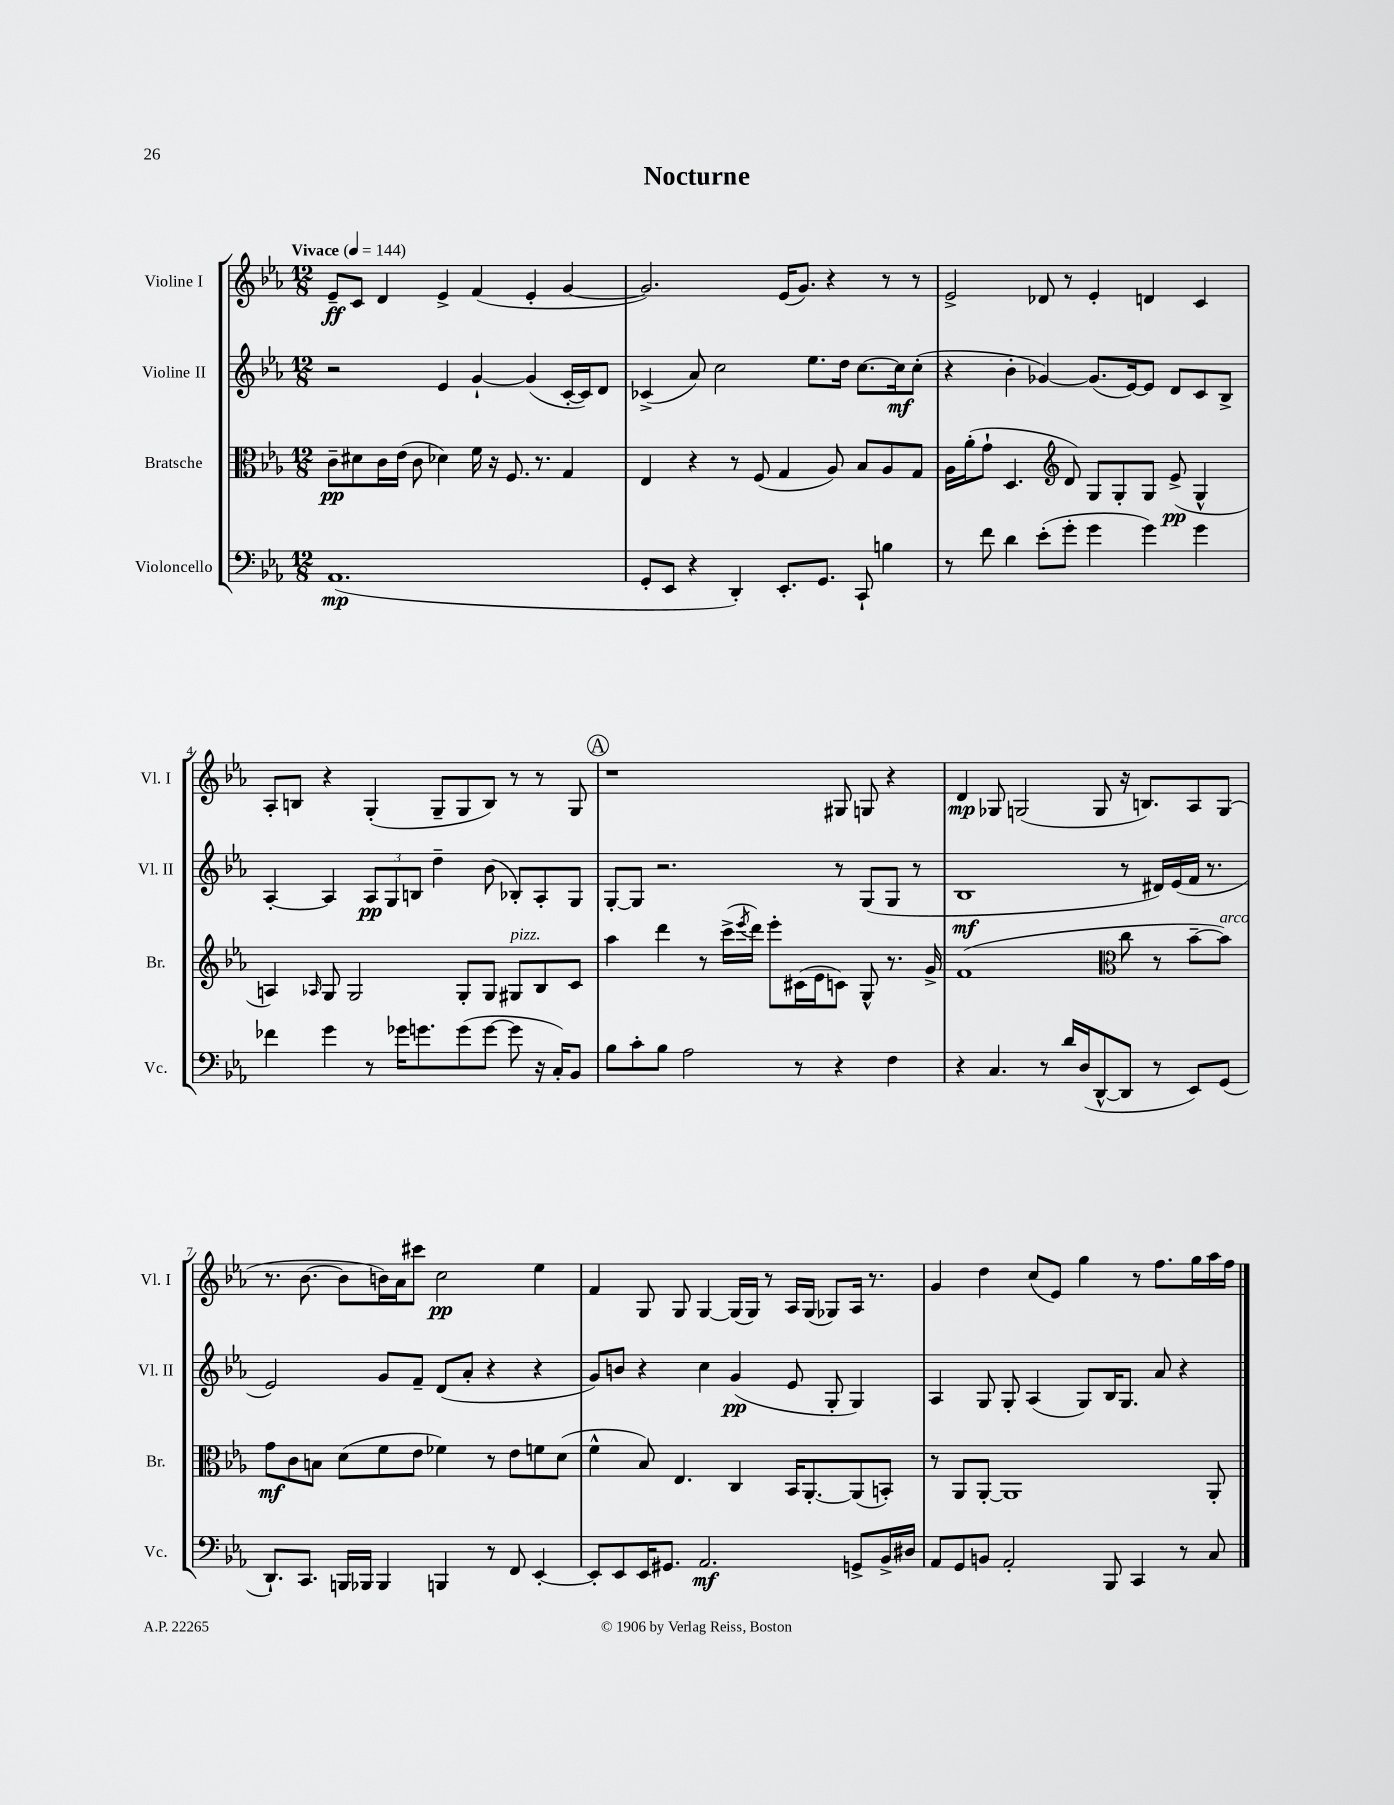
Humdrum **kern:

**kern	**kern	**kern	**kern
*staff4	*staff3	*staff2	*staff1
*clefF4	*clefC3	*clefG2	*clefG2
*k[b-e-a-]	*k[b-e-a-]	*k[b-e-a-]	*k[b-e-a-]
*M12/8	*M12/8	*M12/8	*M12/8
*MM144	*MM144	*MM144	*MM144
(1.AA-	8c~	2r	8e-~
.	8d#	.	8c
.	16c	.	4d
.	(16e-	.	.
.	8c	.	.
.	4d-)	4e-	4e-^
.	16f	[4g`	(4f
.	16r	.	.
.	8.F	.	.
.	.	(4g]	4e-'
.	8.r	.	.
.	4G	[16c'	[4g
.	.	16c])	.
.	.	8d	.
=	=	=	=
8GG'	4E-	(4c-^	2.g])
8EE-	.	.	.
4r	4r	8a-)	.
.	.	2cc	.
4DD')	8r	.	.
.	(8F	.	.
8.EE-'	4G	.	(16e-
.	.	.	8.g)
.	.	8.ee-	.
8.GG	.	.	.
.	8A-)	.	4r
.	.	16dd	.
8CC`	8B-	[8.cc	.
4B	8A-	.	8r
.	.	16cc]	.
.	8G	(8cc'	8r
=	=	=	=
8r	16A-	4r	2e-^
.	(16a-'	.	.
8f	8g`	.	.
4d	4.D	4b-'	.
(8e-'	.	[4g-)	8d-
*	*clefG2	*	*
8g'	8d)	.	8r
4g	8G	(8.g-]	4e-'
.	8G'	.	.
.	.	[16e-)	.
4g)	8G	8e-]	4d
.	(8e-^	8d	.
4g	4G^^	8c	4c
.	.	8B-^	.
=	=	=	=
4f-	4A)	[4A-'	8A-'
.	.	.	8B
.	16qqA-	.	.
4g	8G	4A-]	4r
.	2G	.	.
8r	.	12A-	(4G'
.	.	12G	.
16g-	.	.	.
.	.	12B	.
8.g	.	.	.
.	.	4dd~	8G~
(8g	8G'	.	8G
[8g	8G	(8b-	8B)
8g]	8G#	8B-')	8r
16r	8B-	8A-'	8r
16C')	.	.	.
8BB-	8c	8G	8G
=	=	=	=
8B-	4aa-	[8G'	1r
8c'	.	8G]	.
8B-	4ddd	2.r	.
2A-	.	.	.
.	8r	.	.
.	(16ccc^	.	.
.	8qeee-	.	.
.	16ddd)	.	.
.	8eee-'	.	.
8r	(16c#	.	.
.	16e-	.	.
4r	8c)	8r	8G#
.	8G^^	(8G	8G
4F	8.r	8G	4r
.	.	8r	.
.	16g^	.	.
=	=	=	=
4r	(1f	1B-	4d
4.C	.	.	8G-
.	.	.	(2G
8r	.	.	.
16d	.	.	.
(16D	.	.	.
[8DD^^	.	.	8G
*	*clefC3	*	*
8DD]	8cc	8r	16r
.	.	.	8.B)
8r	8r	16d#)	.
.	.	(16e-	.
8EE-)	[8b-~	16f	8A-
.	.	8.r	.
(8GG	8b-])	.	(8G
=	=	=	=
8.DD`)	8g	2e-)	8.r
.	8c	.	.
8.CC	.	.	[8.b-
.	8B	.	.
16BBB	(8d	.	8b-]
16BBB-	.	.	.
4BBB-	8f	8g	16b)
.	.	.	16a-
.	8e-	8f~	8ccc#
4BBB	4f-)	(8d	2cc
.	.	8a-'	.
8r	8r	4r	.
8FF	8e-	.	.
[4EE-'	8f	4r	4ee-
.	(8d	.	.
=	=	=	=
8EE-']	4f^^	8g)	4f
8EE-	.	8b	.
16EE-	8B-)	4r	8G
8.GG#	.	.	.
.	4.E-	.	8G
2.AA-	.	4cc	[4G
.	4C	(4g	(16G]
.	.	.	16G)
.	.	.	8r
.	16BB-	8e-	16A-
.	[8.AA-'	.	(16G
.	.	8G'	8G-)
8GG^	(8AA-]	4G)	16A-
.	.	.	8.r
16BB-^	8BB')	.	.
16D#	.	.	.
=	=	=	=
8AA-	8r	4A-	4g
8GG	8AA-	.	.
8BB	[8AA-'	8G	4dd
2AA-'	1AA-]	8G'	.
.	.	(4A-	(8cc
.	.	.	8e-)
.	.	8G)	4gg
8BBB-	.	16B-	.
.	.	8.G	.
4CC	.	.	8r
.	.	8a-	8.ff
8r	.	4r	.
.	.	.	16gg
8C	8AA-'	.	16aa-
.	.	.	16ff
==	==	==	==
*-	*-	*-	*-
